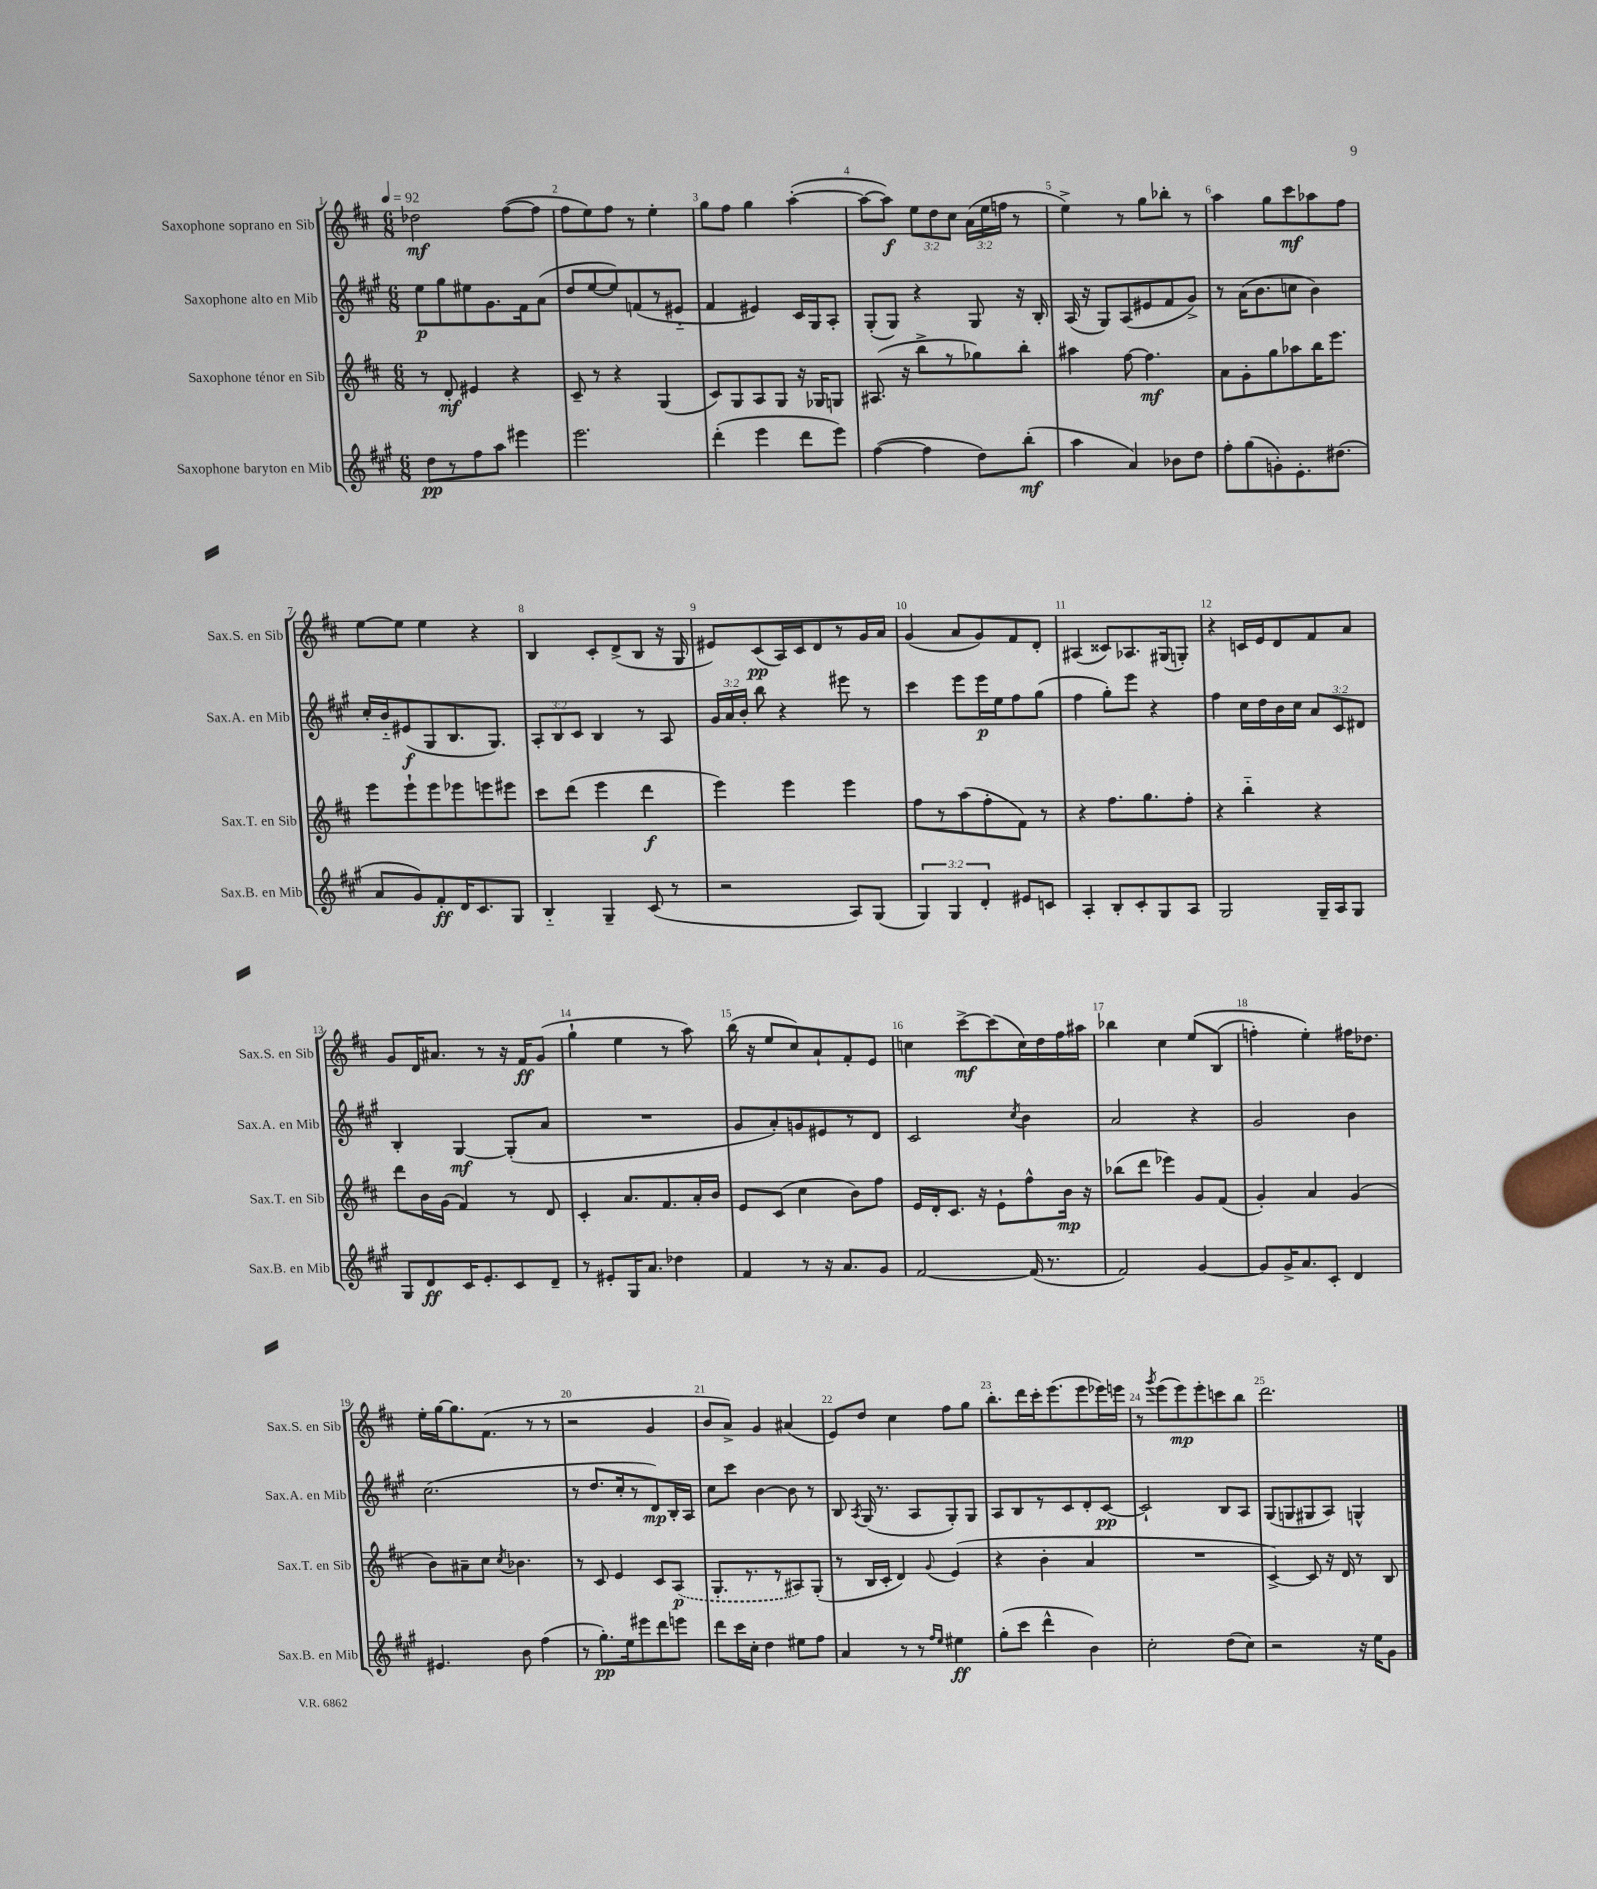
<<
\new StaffGroup <<
\new Staff = "s0" \with { instrumentName = "Saxophone soprano en Sib" shortInstrumentName = "Sax.S. en Sib" } {
    \clef treble \key d \major \numericTimeSignature \time 6/8 \override Staff.TupletNumber.text = #tuplet-number::calc-fraction-text \tempo 4 = 92
    \autoBeamOff des''2\mf fis''8[~( fis''8] |
    fis''8[ e''8) fis''8] r8 e''4-. |
    g''8[ fis''8] g''4 a''4~-.( |
    a''8[~ a''8]\f) \tuplet 3/2 { e''8[ d''8 cis''8] } \tuplet 3/2 { a'16[( e''16 f''16] } r8 |
    e''4->) r8 g''8[ bes''8]-. r8 |
    a''4 g''8[ cis'''8\mf aes''8 fis''8] |
    e''8[~ e''8] e''4 r4 |
    b4 cis'8[-. d'8->( b8] r16 g16 |
    eis'8[) cis'8\pp( a16) cis'16 d'8 r8 g'16 a'16] |
    g'4( a'8[ g'8) fis'8 d'8]-. |
    ais4( cisis'8[) aes8. gis16( g8]-.) |
    r4 c'16[ e'16 d'8 fis'8 a'8] |
    g'8[ d'16 ais'8.] r8 r16 fis'16[\ff g'8]( |
    g''4-! e''4 r8 a''8) |
    b''16( r16 e''8[ cis''8) a'8-! fis'8-. e'8] |
    c''4 cis'''8[~->\mf cis'''8( c''16) d''16 fis''16 ais''16] |
    bes''4 cis''4 e''8[\( b8]( |
    f''4-.) e''4-.\) fis''16[ des''8.] |
    e''16[-. g''16~ g''8. fis'8.]( r8 r8 |
    r2 g'4 |
    b'8[ a'8]->) g'4 ais'4( |
    e'8[) d''8] cis''4 fis''8[ g''8] |
    b''8.[-. d'''16 cis'''16-. e'''8.( e'''8 ees'''16) e'''16] |
    r8 \acciaccatura { g'''8 } e'''8[( e'''8\mp) e'''8-. c'''8 b''8] |
    d'''2. \bar "|." |
}
\new Staff = "s1" \with { instrumentName = "Saxophone alto en Mib" shortInstrumentName = "Sax.A. en Mib" } {
    \clef treble \key a \major \numericTimeSignature \time 6/8 \override Staff.TupletNumber.text = #tuplet-number::calc-fraction-text
    \autoBeamOff e''8[\p gis''8 eis''8 gis'8. fis'16 a'8]( |
    d''8[ e''8~ e''8) f'8( r8 eis'8]-_ |
    fis'4 eis'4) cis'16[ gis16 a8]-. |
    gis8[-.( gis8]) r4 gis8 r16 b16-. |
    a16( r16 gis8[) a8( eis'8 fis'8 gis'8]->) |
    r8 a'16[( b'8. c''8] b'4) |
    cis''16[-. b'16-_ eis'8\f( gis8 b8. gis8.]) |
    \tuplet 3/2 { a8[-. b8 cis'8] } b4 r8 a8 |
    \tuplet 3/2 { gis'16[ a'16 b'16]-. } b''8 r4 eis'''8 r8 |
    cis'''4 e'''8[ e'''16\p e''16 fis''8 gis''8]( |
    fis''4 gis''8[-.) e'''8] r4 |
    fis''4 cis''16[ d''16 b'16 cis''16] \tuplet 3/2 { a'8[ cis'8 dis'8] } |
    b4-. gis4~\mf gis8[-.( a'8] |
    R2. |
    gis'8[ a'8-.) g'8 eis'8 r8 d'8] |
    cis'2 \acciaccatura { cis''8 } b'4 |
    a'2 r4 |
    gis'2 b'4 |
    cis''2.( |
    r8 d''8.[ cis''16-. r8 d'8\mp) b16-. a16] |
    cis''8[ cis'''8] b'4~ b'8 r8 |
    b8 \acciaccatura { a8 } gis16( r8. a8[ gis8-.) gis8] |
    a8[ b8 r8 cis'8 d'8-. cis'8]~\pp |
    cis'2-! b8[ a8] |
    gis8[( g8 gis8 a8]) g4-^ \bar "|." |
}
\new Staff = "s2" \with { instrumentName = "Saxophone ténor en Sib" shortInstrumentName = "Sax.T. en Sib" } {
    \clef treble \key d \major \numericTimeSignature \time 6/8
    \autoBeamOff r8 d'8-.\mf eis'4 r4 |
    cis'8-- r8 r4 g4( |
    cis'8[) g8 a8 g8] r16 ges16[ g8] |
    ais8.( r16 b''8[-> r8 ges''8) b''8]-. |
    ais''4 fis''8~ fis''4.\mf |
    a'8[ g'8-. g''8 aes''8 b''16 e'''8.] |
    e'''8[ e'''8-! e'''8 ees'''8 e'''8 eis'''8] |
    cis'''8[ d'''8]( e'''4 d'''4\f |
    e'''4) e'''4 e'''4 |
    fis''8[ r8 a''8( fis''8-. fis'8]) r8 |
    r4 fis''8.[ g''8. fis''8]-. |
    r4 b''4-_ r4 |
    d'''8[ b'16 g'16]( fis'4) r8 d'8 |
    cis'4-. a'8.[ fis'8. a'16-. b'16] |
    e'8[ cis'8]( cis''4 b'8[) fis''8] |
    e'16[ d'16-. cis'8.] r16 e'8[-! fis''8-^ b'16]\mp r16 |
    bes''8[( d'''8] ees'''4) g'8[ fis'8]( |
    g'4-.) a'4 g'4( |
    b'8[) ais'8-- cis''8] \acciaccatura { cis''8 } bes'4. |
    r8 cis'8 e'4 cis'8[ \once \slurDashed a8]\p( |
    g8.[-. r8. r8 ais8) g8]-.( |
    r8 b16[ cis'16]-. d'4) \appoggiatura { g'8 } e'4( |
    r4 b'4-. a'4 |
    R2. |
    cis'4~->) cis'8 r16 d'16 r8 b8 \bar "|." |
}
\new Staff = "s3" \with { instrumentName = "Saxophone baryton en Mib" shortInstrumentName = "Sax.B. en Mib" } {
    \clef treble \key a \major \numericTimeSignature \time 6/8 \override Staff.TupletNumber.text = #tuplet-number::calc-fraction-text
    \autoBeamOff d''8[\pp r8 fis''8 a''8] eis'''4 |
    e'''2. |
    d'''4-.( e'''4 d'''8[ e'''8]) |
    fis''4~( fis''4 d''8[) b''8]-.\mf( |
    a''4 a'4) bes'8[ d''8] |
    fis''8[-. gis''8( g'8-.) e'8.-. dis''8.]( |
    a'8[ gis'8) fis'8-.\ff d'16 cis'8. gis8] |
    b4-_ gis4-- cis'8( r8 |
    r2 a8[) gis8]( |
    \tuplet 3/2 { gis4) gis4 d'4-. } eis'8[ c'8] |
    a4-. b8[-. cis'8-. gis8 a8] |
    gis2 gis16[-- a16 gis8] |
    gis8[ d'8\ff cis'16 e'8.-. cis'8 d'8]-- |
    r8 eis'8[-. gis16 a'8.] des''4 |
    fis'4 r8 r16 a'8.[ gis'8] |
    fis'2~ fis'16( r8. |
    fis'2) gis'4~ |
    gis'8[ gis'16-> a'8. cis'8]-. d'4 |
    eis'4. b'8 fis''4( |
    r8 gis''8.[-.\pp) e''16 eis'''8 d'''8 e'''8] |
    d'''8[ cis'''16 cis''16]-. d''4 eis''8[ fis''8] |
    a'4 r8 r8 \grace { fis''16[ e''16] } eis''4\ff |
    gis''8[-.( cis'''8] d'''4-^ b'4) |
    cis''2-. d''8[( cis''8]) |
    r2 r16 e''16[ gis'8] \bar "|." |
}
>>
>>
\layout { \context { \Score \override BarNumber.break-visibility = ##(#f #t #t) barNumberVisibility = #all-bar-numbers-visible } }
